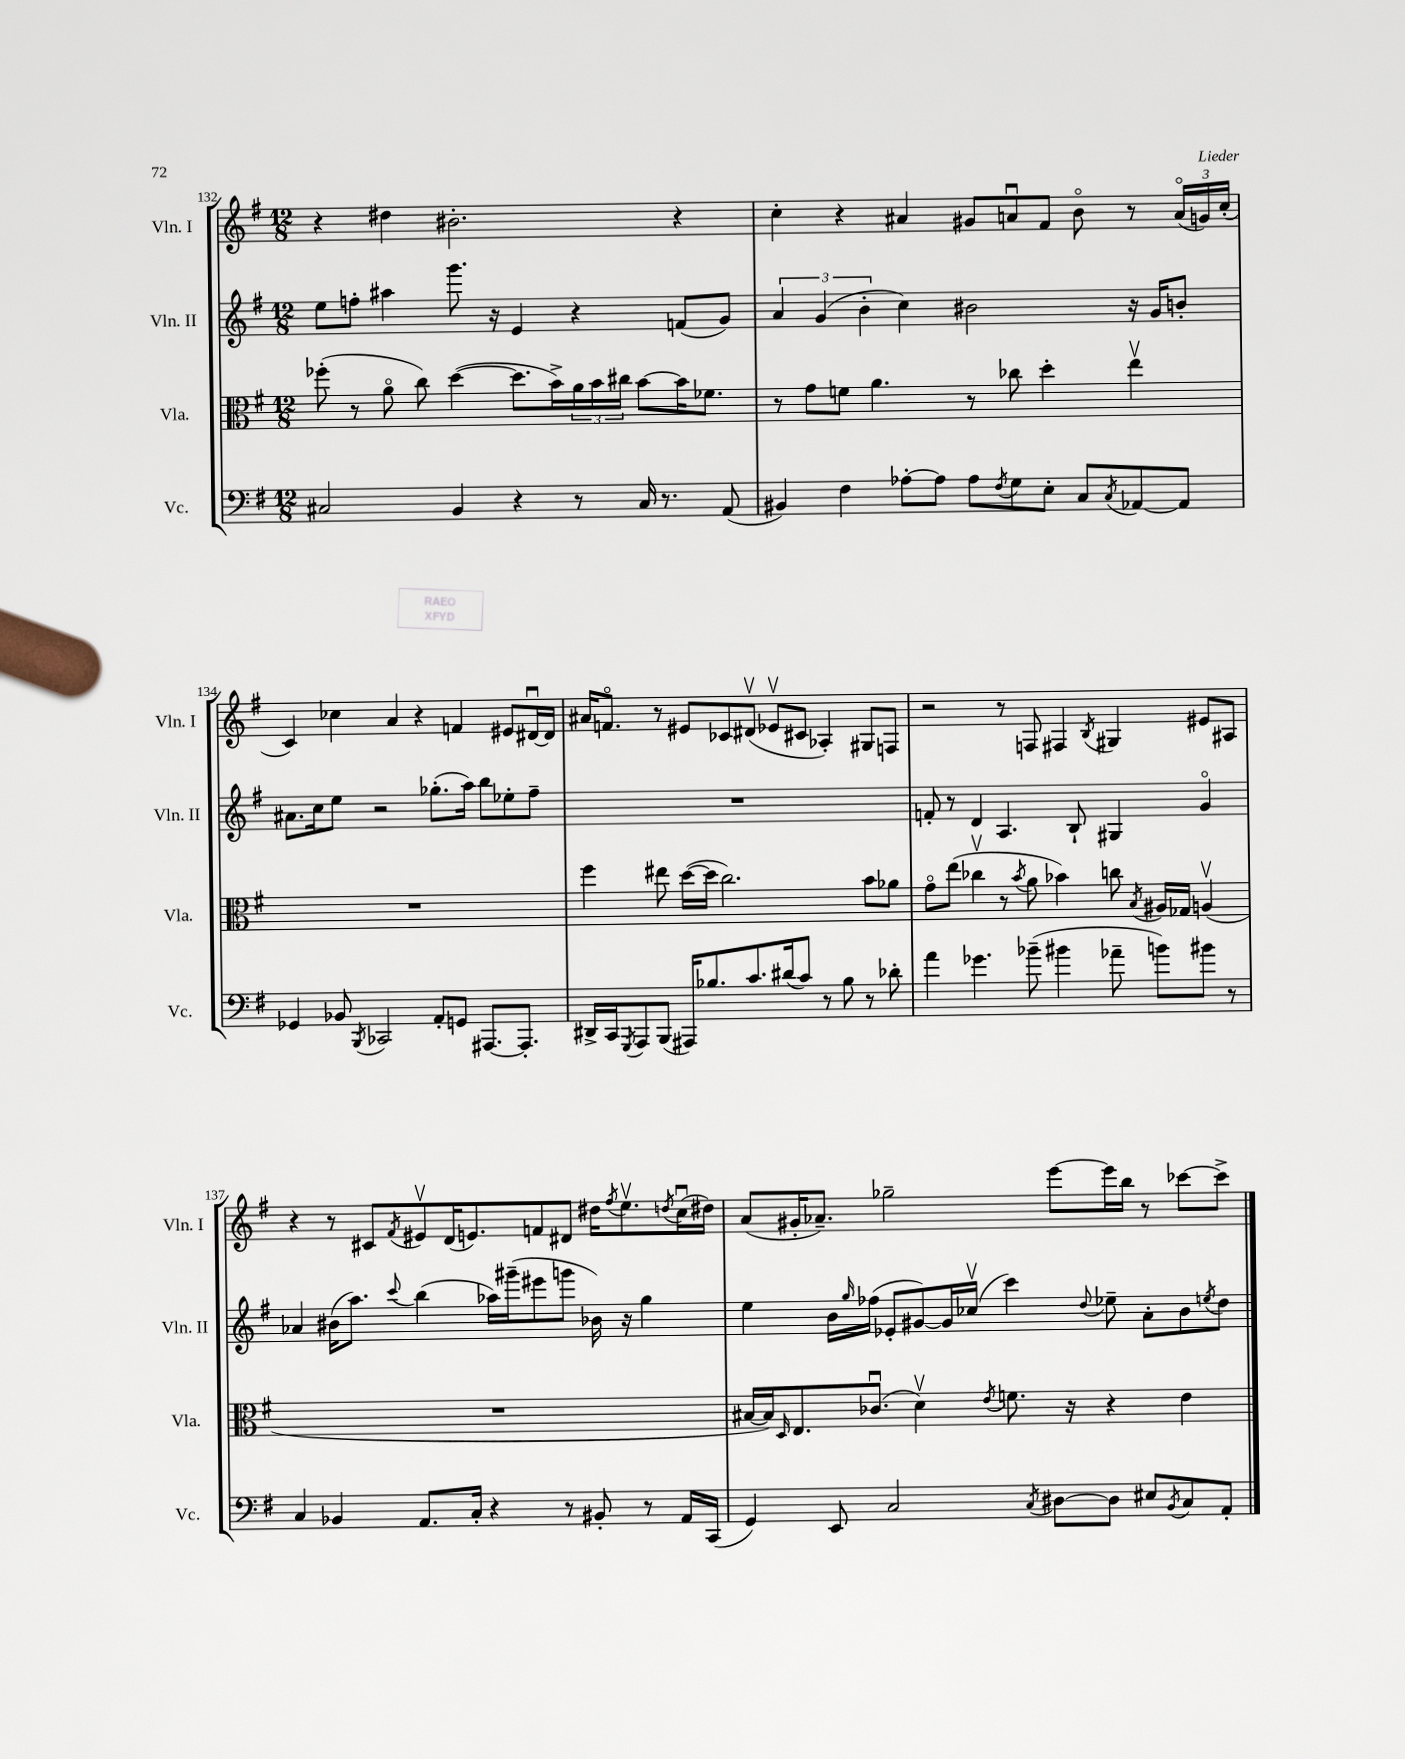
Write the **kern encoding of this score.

**kern	**kern	**kern	**kern
*part4	*part3	*part2	*part1
*staff4	*staff3	*staff2	*staff1
*I"Vc.	*I"Vla.	*I"Vln. II	*I"Vln. I
*I'Vc.	*I'Vla.	*I'Vln. II	*I'Vln. I
*clefF4	*clefC3	*clefG2	*clefG2
*k[f#]	*k[f#]	*k[f#]	*k[f#]
*M12/8	*M12/8	*M12/8	*M12/8
=132	=132	=132	=132
2C#X/	(8ff-X'\	8ee\L	4r
.	8r	8ffn'\J	.
.	8a\	4aa#X\	4dd#X\
.	8cc\)	.	.
4BB/	([4dd\	8.ggg\	2.b#X'\
.	.	16r	.
4r	8.dd\L]	4e/	.
.	16b^\L)	.	.
8r	24a\	4r	.
.	24b\	.	.
.	24cc#X\JJ	.	.
16C#/	[8b\L	.	.
8.r	.	.	.
.	16b\K]	(8fn/L	4r
.	8.f-X\J	.	.
(8AA/	.	8g/J)	.
=133	=133	=133	=133
4BB#X/)	8r	6a/	4cc'\
.	8g\L	.	.
.	.	(6g/	.
4F#\	8fn\J	.	4r
.	.	6b'\	.
.	4.a\	.	.
[8A-X'\L	.	4cc\)	4a#X/
8A-\J]	.	.	.
8A-\L	8r	2b#X\	8g#X/L
8qF#/	.	.	.
8G\	8cc-X\	.	8anu/
8E'\J	4dd'\	.	8f#/J
8C/L	.	.	8b\
8qC/	.	.	.
[8AA-X/	4eev\	16r	8r
.	.	16g/KL	.
8AA-/J]	.	8bn'/J	(24a/LL
.	.	.	24gn/)
.	.	.	(24cc'/JJ
!!LO:LB:g=z
=134	=134	=134	=134
4GG-X/	1.r	8.a#X\L	4c/)
.	.	16cc\k	.
8BB-X/	.	8ee\J	4cc-X\
8qBBB/	.	.	.
2CC-X/	.	2r	.
.	.	.	4a/
.	.	.	4r
8AA'/L	.	(8.gg-X'\L	.
8GGn/J	.	.	4fn/
.	.	16aa\Jk)	.
[8.AAA#X/L	.	8bb\L	.
.	.	8ee-X'\	8e#X/L
8.AAA#'/J]	.	.	.
.	.	8ff#~\J	[16d#Xu/L
.	.	.	16d#/JJ]
=135	=135	=135	=135
16DD#X^/LL	4ff#\	1.r	16a#X/KL
16CC/J	.	.	8.fn/J
8qGGG/	.	.	.
8AAA/	.	.	.
(8BBB/J	8ee#X\	.	8r
16AAA#X/KL)	([16dd\LL	.	8e#X/L
8.B-X/	16dd\JJ]	.	.
.	2.cc\)	.	8c-X/
8.c/	.	.	(8d#Xv/J
.	.	.	8e-Xv/L
(16d#X/k	.	.	.
8c/J)	.	.	8c#X/J
8r	.	.	4A-X'/)
8B-\	.	.	.
8r	8b\L	.	8G#X/L
8d-X'\	8a-X\J	.	8Fn/J
=136	=136	=136	=136
4a\	8g\L	8fn'/	2r
.	(8ee\J	8r	.
4.g-X\	4cc-Xv\	4d/	.
.	8r	4.A/	8r
.	8qb/	.	.
(8b-X~\	8a\	.	8Fn/
4b#X\	4b-X\)	.	4F#X/
.	.	8B`/	.
.	.	.	8qB/
8a-X~\	8ccn\	4G#X/	4G#X/
.	8qB/	.	.
8bn\L)	16A#X/LL	.	.
.	16G-X/JJ	.	.
8b#X\J	(4Anv/	4g/	8e#X/L
8r	.	.	8A#X/J
!!LO:LB:g=z
=137	=137	=137	=137
4C/	1.r	4a-X/	4r
4BB-X/	.	(16b#X\KL	8r
.	.	8.aa\J)	.
.	.	.	8c#X/L
.	.	8qqccc/	8qf#/
8.AA/L	.	(4bb\	8e#Xv/
.	.	.	(16d/K
16C'/Jk	.	.	8.en/)
4r	.	16aa-X\LL)	.
.	.	(16ggg#X~\J	.
.	.	8eee#X\	8fn/
8r	.	8gggn\J	8d#X/J
8BB#X'/	.	16b-X\)	16dd#X\KL
.	.	.	8qff#/
.	.	16r	8.eev\
8r	.	4gg\	.
.	.	.	8qddn/
16AA/LL	.	.	(16ccu\L
(16CC/JJ	.	.	16dd#X\JJ)
=138	=138	=138	=138
4GG/)	[16B#X/LL	4ee\	(8a/L
.	16B#/J])	.	.
.	16qqD/	.	.
.	8.E/	.	16g#X'/K
.	.	.	8.a-X~/J)
8EE/	.	16b\LL	.
.	.	16qqgg/	.
.	(8.c-Xu/J	(16ff-X\JJ	.
2C/	.	8e-X'/L	2gg-X~\
.	4dv\)	[8g#X/)	.
.	.	16g#/L]	.
.	.	(16cc-Xv/JJ	.
.	8qe/	.	.
.	8.fn\	4ccc\)	.
8qC/	.	.	.
[8D#X\L	.	.	[8eee\L
.	16r	.	.
.	.	8qqdd/	.
8D#\J]	4r	8ee-X~\	16eee\L]
.	.	.	16bb\JJ
8E#X/L	.	8a'\L	8r
8qBB/	.	.	.
8C/	4e\	8b\	[8ccc-X\L
.	.	8qeen/	.
8AA'/J	.	8dd\J	8ccc-^\J]
==	==	==	==
*-	*-	*-	*-
